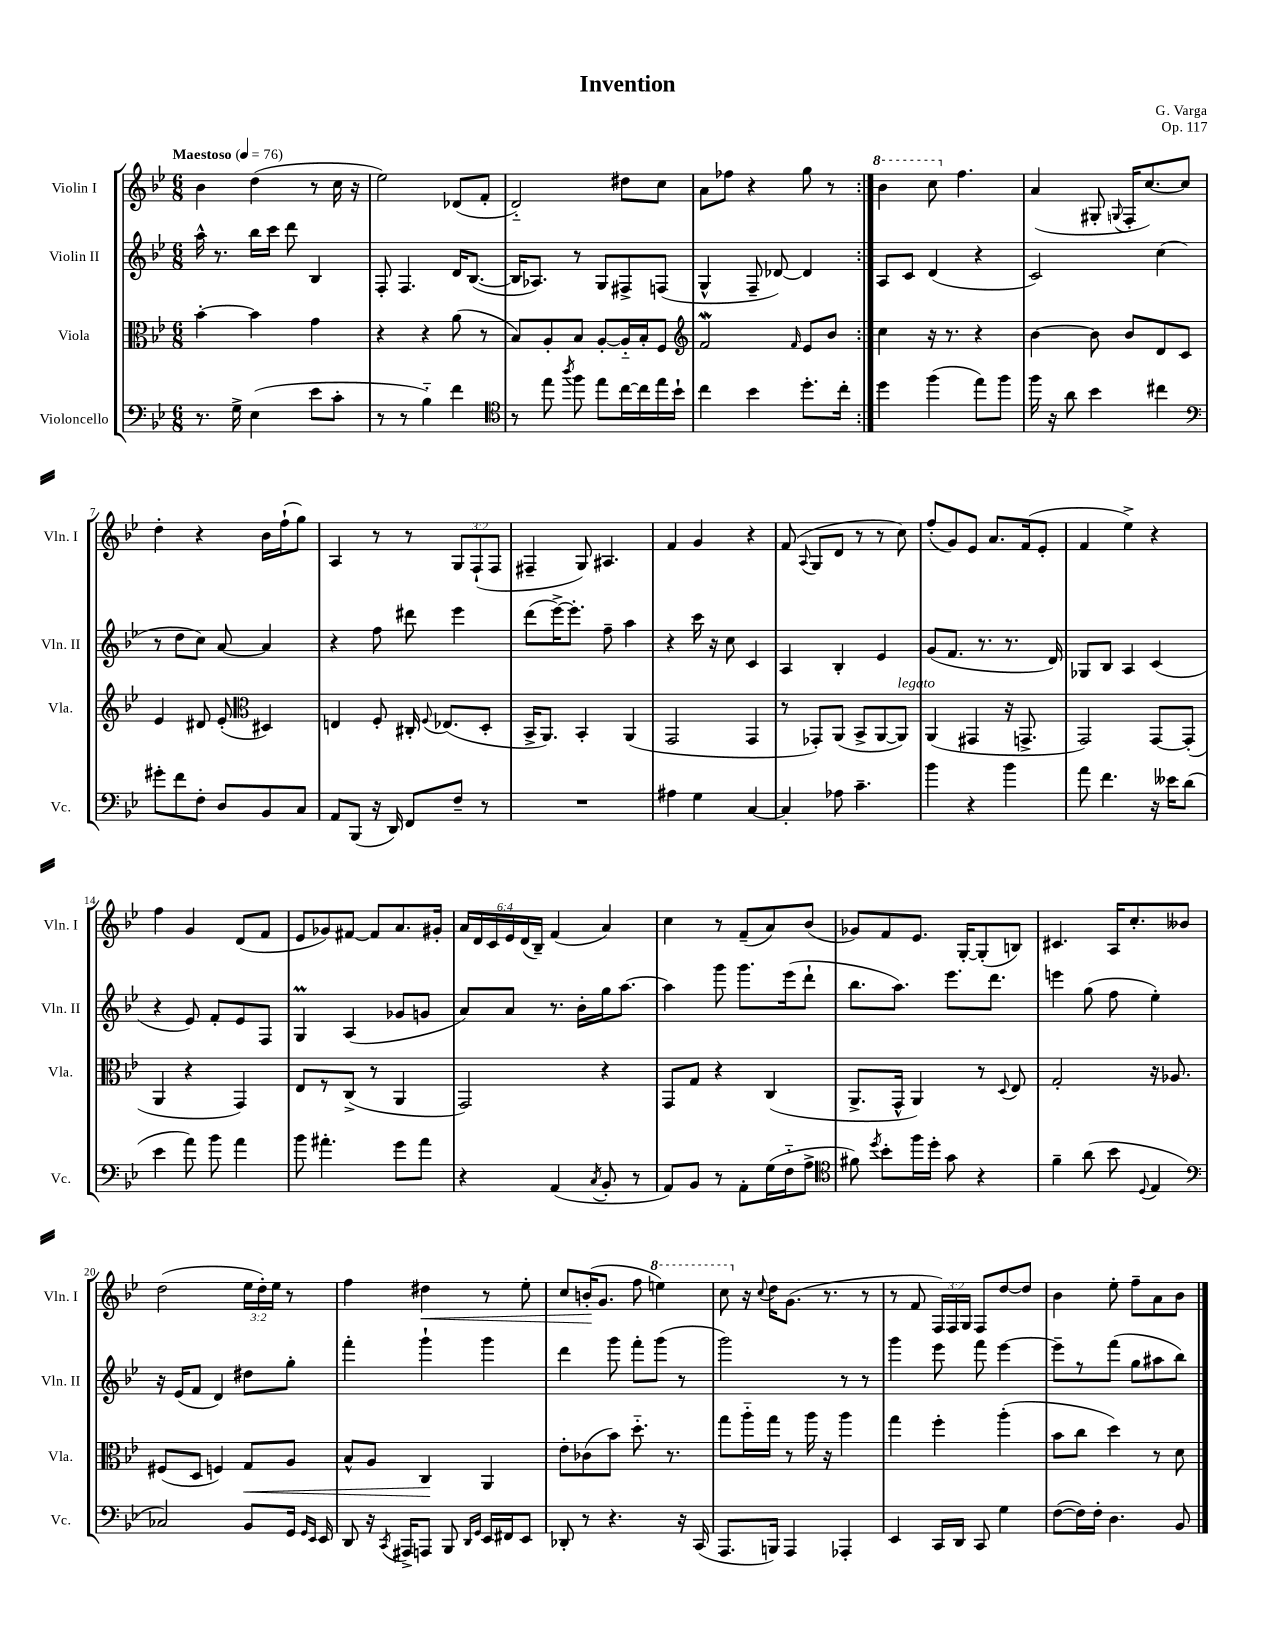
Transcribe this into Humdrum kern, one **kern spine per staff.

**kern	**kern	**kern	**kern
*staff4	*staff3	*staff2	*staff1
*clefF4	*clefC3	*clefG2	*clefG2
*k[b-e-]	*k[b-e-]	*k[b-e-]	*k[b-e-]
*M6/8	*M6/8	*M6/8	*M6/8
*MM76	*MM76	*MM76	*MM76
8.r	[4b-'\	16aa^^\	4b-\
.	.	8.r	.
16G^\	.	.	.
(4E-\	4b-\]	16bb-\LL	(4dd\
.	.	16ccc\JJ	.
.	.	8ddd\	.
8e-\L	4g\	4B-/	8r
8c'\J	.	.	16cc\
.	.	.	16r
=	=	=	=
8r	4r	8F'/	2ee-\)
8r	.	4.F/	.
4B-'~\)	4r	.	.
4f\	(8a\	16d/LK	(8d-/L
.	.	([8.B-/J	.
.	8r	.	8f'/J
=	=	=	=
*clefC4	*	*	*
8r	8B-/L)	16B-/]LK	2d'~/)
.	.	8.A-/J)	.
8ee-\	8A'/	.	.
8qaa/	.	.	.
8ff\	8B-/J	8r	.
8ee-\L	[8A'/L	8G/L	.
[16cc\L	16A'~/]L	8F#^/	8dd#\L
16cc\]	16B-'/J	.	.
16ee-\	8F/J	(8F/J	8cc\J
16b-`\JJ	.	.	.
=	=	=	=
*	*clefG2	*	*
4cc\	2f/	4G^^/	8a\L
.	.	.	8ff-\J
4b-\	.	8F~/	4r
.	.	[8d-/)	.
.	16qqf/	.	.
8.dd'\L	8e-/L	4d-/]	8gg\
.	8b-/J	.	8r
16cc'\Jk	.	.	.
=:|!	=:|!	=:|!	=:|!
4dd\	4cc\	8A/L	4bb-\
.	.	8c/J	.
(4ff\	16r	(4d/	8ccc\
.	8.r	.	.
.	.	.	4.ff\
8ee-\L)	4r	4r	.
8ff\J	.	.	.
=	=	=	=
16ff\	[4b-\	2c/)	(4a/
16r	.	.	.
8a\	.	.	.
4b-\	8b-\]	.	8G#'/
.	.	.	8qqG/
.	8b-/L	.	16F'/LK
.	.	.	[8.cc/)
4cc#\	8d/	(4cc\	.
.	8c/J	.	8cc/]J
=	=	=	=
*clefF4	*	*	*
8g#'\L	4e-/	8r	4dd'\
8f\	.	8dd\L	.
8F'\J	8d#/	8cc\J)	4r
8D/L	(8e-'/	[8a/	.
*	*clefC3	*	*
8BB-/	4D#/)	4a/]	16b-\LL
.	.	.	(16ff`\J
8C/J	.	.	8gg\J)
=	=	=	=
8AA/L	4E/	4r	4A/
(8BBB-/J	.	.	.
16r	8F'/	8ff\	8r
16DD/)	.	.	.
8FF/L	16C#'/	8ddd#\	8r
.	8qqF/	.	.
.	(8.E-/L	.	.
8F~/J	.	4eee-\	12G/L
.	.	.	(12F`/
8r	8D'/J	.	.
.	.	.	12F/J
=	=	=	=
2.r	16BB-^/LK	(8ddd\L	4F#~/
.	8.AA/J)	.	.
.	.	[16eee-^\K)	.
.	.	8.eee-'\]J	.
.	4BB-'/	.	8G/)
.	.	8ff~\	4.A#/
.	(4AA/	4aa\	.
=	=	=	=
4A#\	2GG/	4r	4f/
4G\	.	16ccc\	4g/
.	.	16r	.
.	.	8cc\	.
[4C/	4GG/	4c/	4r
=	=	=	=
4C'/]	8r	4A/	(8f/
.	.	.	8qqA/
.	8GG-'/L)	.	8G/L
8A-\	(8AA/J	4B-'/	8d/J
4.c~\	8BB-^/L	.	8r
.	[8AA/	4e-/	8r
.	8AA/]J)	.	8cc\)
=	=	=	=
4b-\	(4AA/	(8g/L	(8ff'/L
.	.	8.f/J	8g/)
4r	4GG#/	.	8e-/J
.	.	8.r	.
.	.	.	8.a/L
4b-\	16r	8.r	.
.	8.GG^/	.	(16f/k
.	.	.	8e-'/J
.	.	16d/)	.
=	=	=	=
8a\	2GG/)	8G-/L	4f/
4.f\	.	8B-/J	.
.	.	4A/	4ee-^\)
16r	[8GG/L	(4c/	4r
16e--\LK	.	.	.
(8d\J	(8GG'/]J	.	.
=	=	=	=
4e-\	4AA/	4r	4ff\
8a\)	4r	8e-/)	4g/
8b-\	.	8f'/L	.
4a\	4GG/)	8e-/	(8d/L
.	.	8F/J	8f/J
=	=	=	=
8b-\	8E-/L	4G/	8e-/L
4.a#'\	8r	.	8g-/)
.	(8C^/J	(4A/	[8f#/J
.	8r	.	8f#/]L
8g\L	4AA/	8g-/L	8.a/
8a#\J	.	8g/J	.
.	.	.	16g#'/Jk
=	=	=	=
4r	2GG/)	8a/L)	24a/LL
.	.	.	24d/
.	.	.	24c/
.	.	8a/J	24e-/
.	.	.	(24d/
.	.	.	24B-~/JJ)
(4AA/	.	8.r	(4f/
.	.	16b-'\LL	.
8qC/	.	.	.
8BB-'/	4r	16gg\J	4a/)
.	.	[8.aa\J	.
8r	.	.	.
=	=	=	=
8AA/L)	8GG/L	4aa\]	4cc\
8BB-/J	8G/J	.	.
8r	4r	8ggg\	8r
8AA'\L	.	8.ggg\L	(8f~/L
(16G\L	(4C/	.	8a/)
16F'~\J	.	(16eee-\k	.
8A^\J	.	8ddd`\J	(8b-/J
=	=	=	=
*clefC4	*	*	*
8f#\)	8.AA^/L	8.bb-\L	8g-/L)
8qdd/	.	.	.
8b-'\L	.	.	8f/
.	16GG^^/Jk	8.aa\J)	.
16ff\L	4AA/)	.	8.e-/J
16dd'\JJ	.	.	.
8g\	.	8.eee-\L	.
.	.	.	[16G'/LK
4r	8r	.	(8G'/]
.	.	8.ddd\J	.
.	8qqD/	.	.
.	8E-/	.	8B/J)
=	=	=	=
4f~\	2G'/	4eee\	4.c#/
(8a\	.	(8gg\	.
8b-\	.	8ff\	16A/LK
.	.	.	8.cc'/
8qqD/	.	.	.
4E-/	16r	4ee-'\)	.
.	8.A-/	.	.
.	.	.	8b--/J
=	=	=	=
*clefF4	*	*	*
2C-/)	(8F#/L	16r	(2dd\
.	.	(16e-/LK	.
.	8D/J	8f/J	.
.	4F/)	4d/)	.
8BB-/L	8G/L	8dd#\L	24ee-\LL
.	.	.	24dd'\)
.	.	.	24ee-\JJ
16GG/Jk	8A/J	8gg'\J	8r
16qqGG/LL	.	.	.
16qqEE-/JJ	.	.	.
16EE-/	.	.	.
=	=	=	=
8DD/	8B-^^/L	4fff'\	4ff\
16r	8A/J	.	.
8qCC/	.	.	.
16AAA#^/LK	.	.	.
8AAA/J	4C/	4ggg`\	4dd#\
8BBB-/	.	.	.
16qqDD/LL	.	.	.
16qqGG/JJ	.	.	.
16EE-/LL	4AA/	4ggg\	8r
16FF#/J	.	.	.
8EE-/J	.	.	8ee-'\
=	=	=	=
8DD-'/	8e-'\L	4ddd\	8cc/L
8r	(8c-\	.	(16b'/K
.	.	.	8.g/J
4.r	8b-\J)	8ggg\	.
.	8.dd'~\	8fff'\L	8ff\
.	.	(8ggg\J	4eee\)
.	8.r	.	.
16r	.	8r	.
(16CC/	.	.	.
=	=	=	=
8.AAA/L	8gg\L	2ggg\)	8ccc\
.	16aa'~\L	.	16r
.	.	.	8qqcc/
16BBB/Jk)	16gg\JJ	.	16dd\LK
4AAA/	8r	.	(8.g\J
.	16aa\	.	.
.	16r	.	8.r
4AAA-'/	4aa\	8r	.
.	.	8r	8r
=	=	=	=
4EE-/	4gg\	4ggg\	8r
.	.	.	8f/
16CC/LL	4ff'\	8eee-\	24F/LL)
.	.	.	24F/
16DD/JJ	.	.	.
.	.	.	24G/JJ
8CC/	.	8fff\	8F/L
4G\	(4aa'\	[4eee-\	[8dd/
.	.	.	8dd/]J
=	=	=	=
([8F\L	8b-\L	8eee-~\]L	4b-\
16F\]L)	8cc\J	8r	.
16F'\JJ	.	.	.
4.D\	4dd\)	(8fff\J	8ee-'\
.	.	8gg\L	8ff~\L
.	8r	8aa#\	8a\
8BB-/	8d\	8bb-\J)	8b-\J
==	==	==	==
*-	*-	*-	*-
